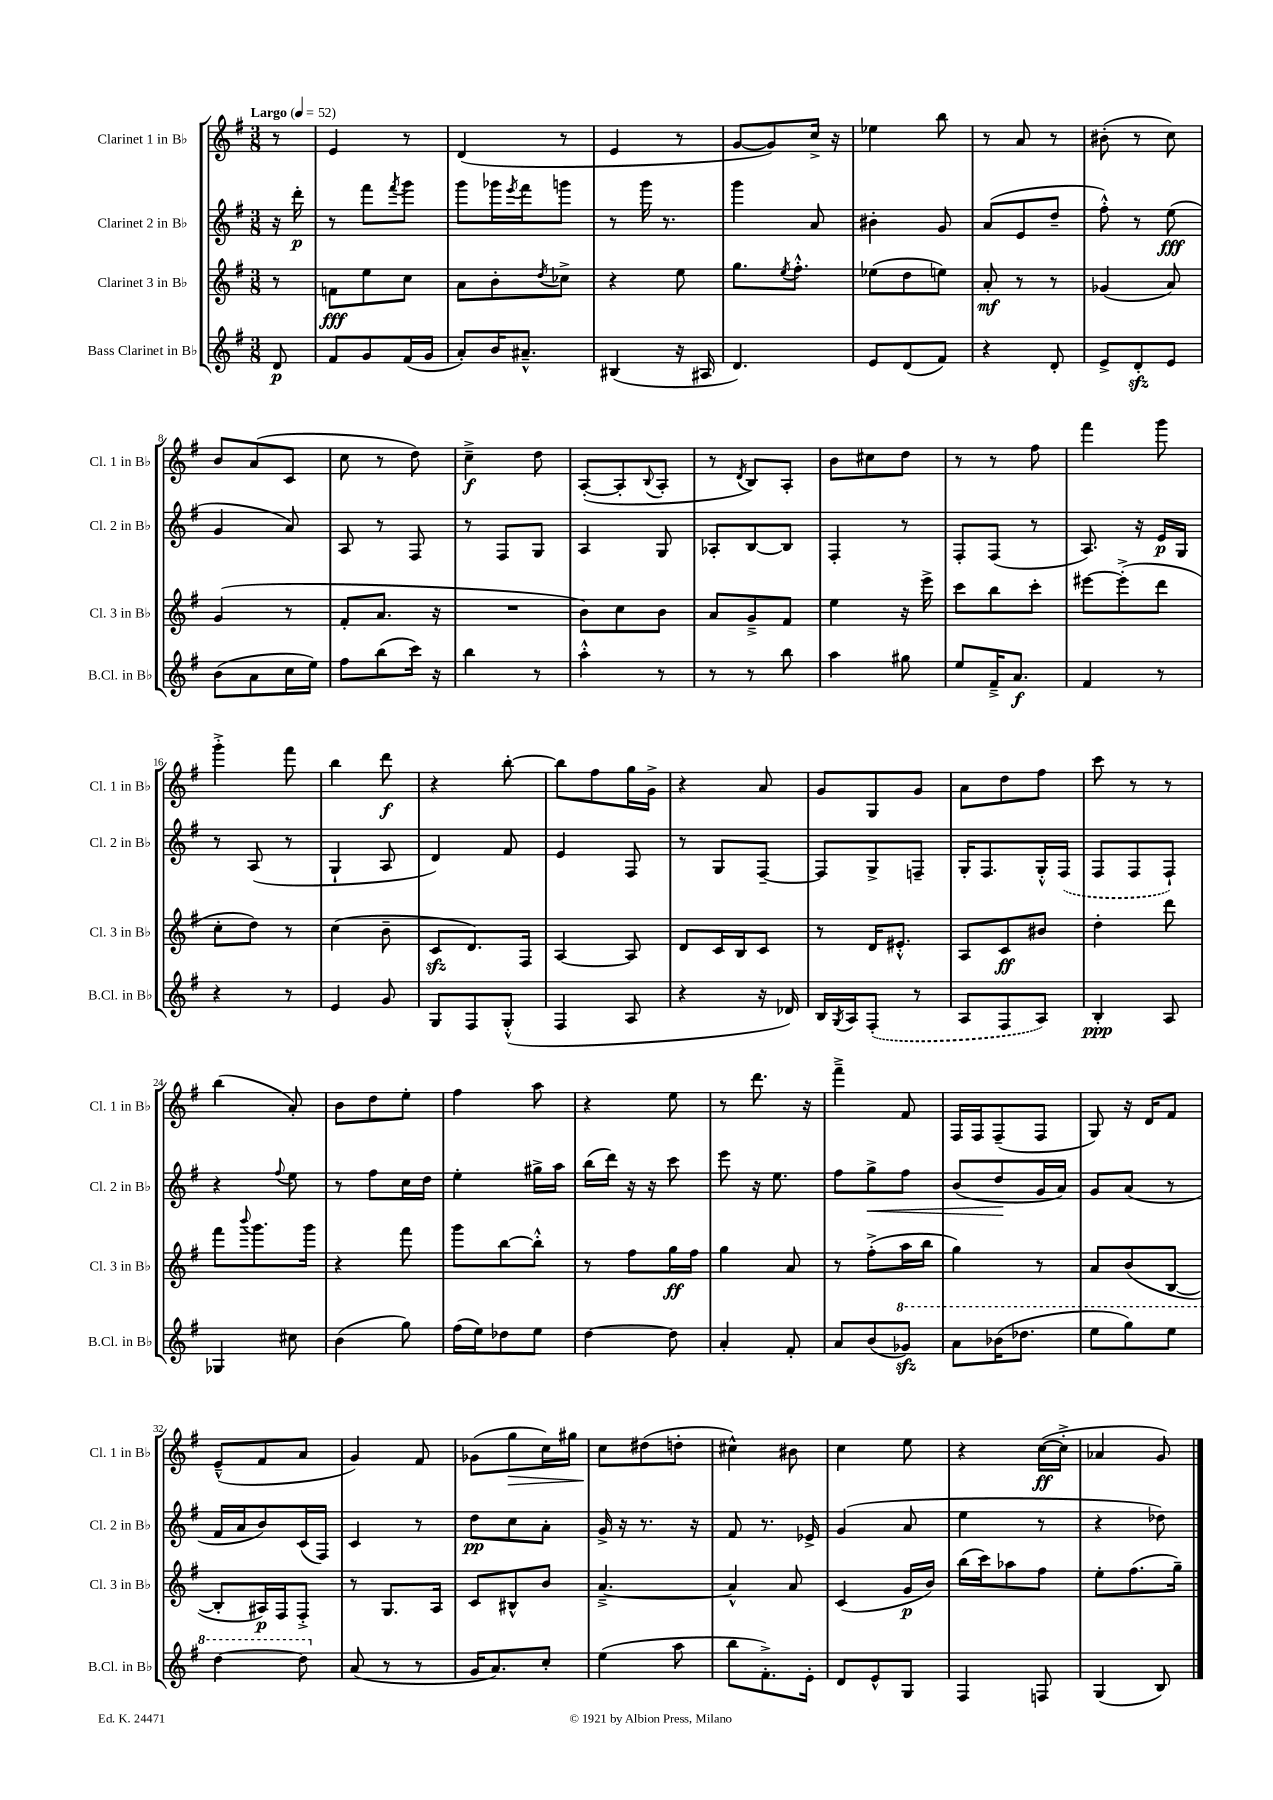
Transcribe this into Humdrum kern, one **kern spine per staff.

**kern	**kern	**kern	**kern
*staff4	*staff3	*staff2	*staff1
*clefG2	*clefG2	*clefG2	*clefG2
*k[f#]	*k[f#]	*k[f#]	*k[f#]
*M3/8	*M3/8	*M3/8	*M3/8
*MM52	*MM52	*MM52	*MM52
8d	8r	16r	8r
.	.	16ddd'	.
=	=	=	=
8f#	8f	8r	4e
8g	8ee	8fff#	.
.	.	8qfff#	.
(16f#	8cc	8ggg	8r
16g	.	.	.
=	=	=	=
8a')	8a	8ggg	(4d
16b	8b'	16ggg-	.
.	.	8qeee	.
8.a#~^^	.	16fff#	.
.	8qdd	.	.
.	8cc-^	8ggg	8r
=	=	=	=
(4B#	4r	8r	4e
.	.	16ggg	.
.	.	8.r	.
16r	8ee	.	8r
16A#	.	.	.
=	=	=	=
4.d)	8.gg	4ggg	[8g
.	.	.	8g])
.	8qee	.	.
.	8.ff#'^^	.	.
.	.	8a	16cc^
.	.	.	16r
=	=	=	=
8e	(8ee-	4b#'	4ee-
(8d	8dd	.	.
8f#)	8ee)	8g	8bb
=	=	=	=
4r	8a'	(8a	8r
.	8r	8e	8a
8d'	8r	8dd~	8r
=	=	=	=
8e^	(4g-	8ff#'^^)	(8b#'
8d'	.	8r	8r
8e	8a)	(8ee	8cc)
=	=	=	=
(8b	(4g	4g	8b
8a	.	.	(8a
16cc	8r	8a)	8c
16ee)	.	.	.
=	=	=	=
8ff#	8f#'	8A	8cc
(8bb	8.a	8r	8r
16ccc)	.	8F#	8dd)
16r	16r	.	.
=	=	=	=
4bb	4.r	8r	4cc~^
.	.	8F#	.
8r	.	8G	8dd
=	=	=	=
4aa'^^	8b)	4A	([8A'
.	8cc	.	8A']
.	.	.	8qqB
8r	8b	8G	8A'
=	=	=	=
8r	8a	8A-'	8r
.	.	.	8qd
8r	8g~^	[8B	8B)
8bb	8f#	8B]	8A'
=	=	=	=
4aa	4ee	4F#'	8b
.	.	.	8cc#
8gg#	16r	8r	8dd
.	16eee^	.	.
=	=	=	=
8ee	8ccc	8F#'	8r
16f#~^	8bb	(8F#	8r
8.a	.	.	.
.	8ccc'	8r	8ff#
=	=	=	=
4f#	[8eee#	8.A)	4fff#
.	(8eee#'^]	.	.
.	.	16r	.
8r	8ddd	16e	8ggg
.	.	16G	.
=	=	=	=
4r	8cc'	8r	4ggg'^
.	8dd)	(8A	.
8r	8r	8r	8fff#
=	=	=	=
4e	(4cc	4G`	4bb
8g	8b~	8A	8ddd
=	=	=	=
8G	8c	4d)	4r
8F#	8.d)	.	.
(8G'^^	.	8f#	[8bb'
.	16F#	.	.
=	=	=	=
4F#	[4A	4e	8bb]
.	.	.	8ff#
8A	8A]	8F#	16gg
.	.	.	16g^
=	=	=	=
4r	8d	8r	4r
.	16c	8G	.
.	16B	.	.
16r	8c	[8F#~	8a
16d-)	.	.	.
=	=	=	=
16B	8r	8F#]	8g
8qG	.	.	.
16A	.	.	.
(8F#'	16d	8G^	8G
.	8.e#'^^	.	.
8r	.	8F~	8g
=	=	=	=
8A	8A	16G'	8a
.	.	8.F#	.
8F#	8c	.	8dd
8A)	8b#	16G'^^	8ff#
.	.	(16F#	.
=	=	=	=
4B'	4dd'	8F#	8ccc
.	.	8F#	8r
8A	8ddd	8F#`)	8r
=	=	=	=
4G-	8fff#	4r	(4bb
.	8qqbbb	.	.
.	8.ggg	.	.
.	.	8qqff#	.
8cc#	.	8ee	8a')
.	16ggg	.	.
=	=	=	=
(4b	4r	8r	8b
.	.	8ff#	8dd
8gg)	8fff#	16cc	8ee'
.	.	16dd	.
=	=	=	=
(16ff#	8ggg	4ee'	4ff#
16ee)	.	.	.
8dd-	[8bb	.	.
8ee	8bb'^^]	16gg#^	8aa
.	.	16aa	.
=	=	=	=
[4dd	8r	(16bb	4r
.	.	16ddd)	.
.	8ff#	16r	.
.	.	16r	.
8dd]	16gg	8ccc	8ee
.	16ff#	.	.
=	=	=	=
4a'	4gg	8eee	8r
.	.	16r	8.ddd
.	.	8.ee	.
8f#'	8a	.	.
.	.	.	16r
=	=	=	=
8a	8r	8ff#	4fff#~^
(8b	(8ff#'^	8gg^	.
8gg-)	16aa	8ff#	8f#
.	16bb	.	.
=	=	=	=
8aa	4gg)	(8b	16F#
.	.	.	16F#
(16bb-	.	8dd	(8F#~
8.ddd-	.	.	.
.	8r	16g	8F#
.	.	16a)	.
=	=	=	=
8eee	8a	8g	8G)
8ggg)	(8b	(8a	16r
.	.	.	16d
8eee	[8B	8r	8f#
=	=	=	=
[4ddd	8B']	16f#	(8e~^^
.	.	16a	.
.	16A#)	8b)	8f#
.	16F#	.	.
8ddd]	8F#'^	(16c	8a
.	.	16F#)	.
=	=	=	=
(8a	8r	4c	4g)
8r	8.G	.	.
8r	.	8r	8f#
.	16A	.	.
=	=	=	=
16g	8c	8dd	(8g-
8.a)	.	.	.
.	8B#^^	8cc	8gg
8cc'	8b	8a'	16cc)
.	.	.	16gg#
=	=	=	=
(4ee	[4.a~^	16g^	8cc
.	.	16r	.
.	.	8.r	(8dd#
8aa	.	.	8dd'
.	.	16r	.
=	=	=	=
8bb	4a^^]	8f#	4cc#^^)
8.f#'^)	.	8.r	.
.	8a	.	8b#
16e'	.	16e-^	.
=	=	=	=
8d	(4c	(4g	4cc
8e^^	.	.	.
8G	16g	8a	8ee
.	16b)	.	.
=	=	=	=
4F#	(16bb	4ee	4r
.	16ccc)	.	.
.	8aa-	.	.
8F	8ff#	8r	([16cc
.	.	.	16cc'^]
=	=	=	=
(4G	8ee'	4r	4a-
.	(8.ff#	.	.
8B)	.	8dd-)	8g)
.	16gg~)	.	.
==	==	==	==
*-	*-	*-	*-
